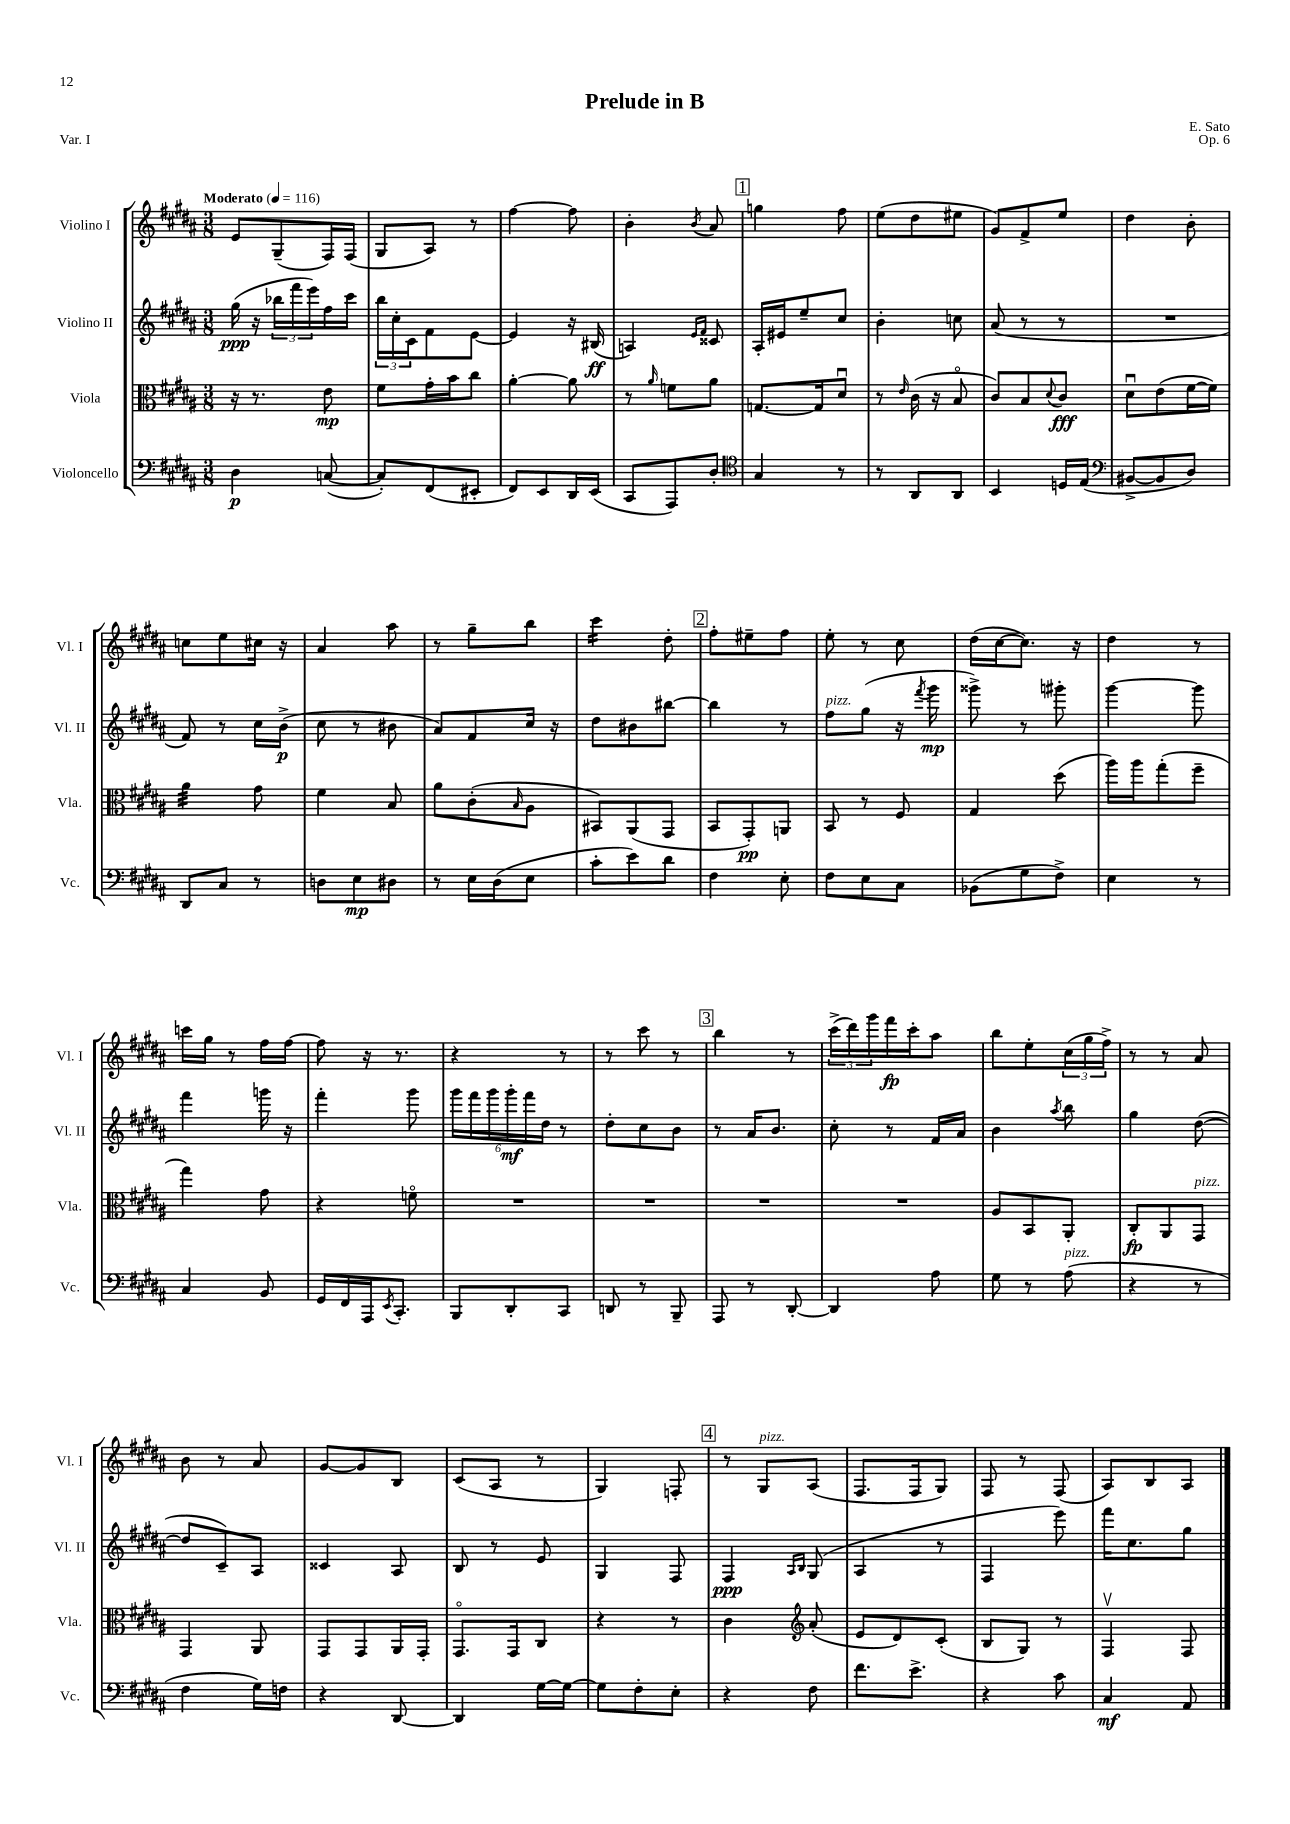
\header { title = "Prelude in B" composer = "E. Sato" opus = "Op. 6" piece = "Var. I" }
<<
\new StaffGroup <<
\new Staff = "s0" \with { instrumentName = "Violino I" shortInstrumentName = "Vl. I" } {
    \clef treble \key b \major \numericTimeSignature \time 3/8 \tempo "Moderato" 4 = 116
    e'8 gis8--( fis16) fis16( |
    gis8 ais8) r8 |
    fis''4~ fis''8 |
    b'4-. \acciaccatura { b'8 } ais'8 |
    \mark \markup { \box "1" } g''4 fis''8 |
    e''8( dis''8 eis''8 |
    gis'8) fis'8-> e''8 |
    dis''4 b'8-. |
    c''8 e''8 cis''16 r16 |
    ais'4 ais''8 |
    r8 gis''8-- b''8 |
    cis'''4:16 dis''8-. |
    \mark \markup { \box "2" } fis''8-. eis''8-- fis''8 |
    e''8-. r8 cis''8 |
    dis''16( cis''16~ cis''8.) r16 |
    dis''4 r8 |
    c'''16 gis''16 r8 fis''16 fis''16~ |
    fis''8 r16 r8. |
    r4 r8 |
    r8 cis'''8 r8 |
    \mark \markup { \box "3" } b''4 r8 |
    \tuplet 3/2 { cis'''16->( dis'''16) gis'''16 } fis'''16\fp cis'''16-. ais''8 |
    b''8 e''8-. \tuplet 3/2 { cis''16( gis''16 fis''16->) } |
    r8 r8 ais'8 |
    b'8 r8 ais'8 |
    gis'8~ gis'8 b8 |
    cis'8( ais8 r8 |
    gis4) f8-. |
    \mark \markup { \box "4" } r8 gis8^\markup { \italic "pizz." } ais8( |
    fis8. fis16 gis8) |
    fis8 r8 fis8( |
    ais8) b8 ais8 \bar "|." |
}
\new Staff = "s1" \with { instrumentName = "Violino II" shortInstrumentName = "Vl. II" } {
    \clef treble \key b \major \numericTimeSignature \time 3/8
    gis''16\ppp( r16 \tuplet 3/2 { bes''16 fis'''16 e'''16) } fis''16 cis'''16 |
    \tuplet 3/2 { b''16 cis''16-. cis'16 } fis'8 e'8~ |
    e'4 r16 bis16\ff( |
    a4) \grace { e'16 fis'16 } cisis'8 |
    \mark \markup { \box "1" } ais16-. eis'16 e''8-- cis''8 |
    b'4-. c''8 |
    ais'8( r8 r8 |
    R4. |
    fis'8) r8 cis''16 b'16->\p( |
    cis''8 r8 bis'8 |
    ais'8) fis'8 cis''16 r16 |
    dis''8 bis'8 bis''8~ |
    \mark \markup { \box "2" } bis''4 r8 |
    fis''8^\markup { \italic "pizz." } gis''8( r16 \acciaccatura { fis'''8 } gis'''16\mp |
    gisis'''8->) r8 gis'''8-. |
    gis'''4~ gis'''8 |
    fis'''4 g'''16 r16 |
    fis'''4-. gis'''8 |
    \tuplet 6/4 { gis'''16 fis'''16 gis'''16 gis'''16-.\mf fis'''16 dis''16 } r8 |
    dis''8-. cis''8 b'8 |
    \mark \markup { \box "3" } r8 ais'16 b'8. |
    cis''8-. r8 fis'16 ais'16 |
    b'4 \acciaccatura { ais''8 } b''8 |
    gis''4 dis''8~( |
    dis''8 cis'8--) ais8 |
    cisis'4 ais8 |
    b8 r8 e'8 |
    gis4 fis8 |
    \mark \markup { \box "4" } fis4\ppp \grace { ais16 b16 } gis8( |
    ais4 r8 |
    fis4 e'''8) |
    fis'''16 cis''8. gis''8 \bar "|." |
}
\new Staff = "s2" \with { instrumentName = "Viola" shortInstrumentName = "Vla." } {
    \clef alto \key b \major \numericTimeSignature \time 3/8
    r16 r8. e'8\mp |
    fis'8 gis'16-. b'16 cis''8 |
    ais'4~-. ais'8 |
    r8 \grace { ais'16 } f'8 ais'8 |
    \mark \markup { \box "1" } g8.~ g16 dis'8\downbow |
    r8 \grace { e'16 } cis'16( r16 b8\flageolet |
    cis'8) b8 \appoggiatura { dis'8 } cis'8\fff |
    dis'8\downbow e'8( fis'16~ fis'16) |
    ais'4:32 gis'8 |
    fis'4 b8 |
    ais'8 cis'8-.( \grace { b16 } ais8 |
    bis,8) ais,8( gis,8 |
    \mark \markup { \box "2" } b,8 gis,8-.\pp) a,8 |
    b,8 r8 fis8 |
    gis4 dis''8( |
    ais''16) ais''16 gis''8-.( fis''8-- |
    gis''4) gis'8 |
    r4 f'8\flageolet |
    R4. |
    R4. |
    \mark \markup { \box "3" } R4. |
    R4. |
    ais8 b,8 ais,8-. |
    cis8-.\fp ais,8 gis,8^\markup { \italic "pizz." } |
    gis,4 ais,8 |
    gis,8 gis,8 ais,16 gis,16-. |
    gis,8.\flageolet gis,16 cis8 |
    r4 r8 |
    \mark \markup { \box "4" } cis'4 \clef treble ais'8-.( |
    e'8 dis'8) cis'8-.( |
    b8 gis8) r8 |
    fis4\upbow fis8 \bar "|." |
}
\new Staff = "s3" \with { instrumentName = "Violoncello" shortInstrumentName = "Vc." } {
    \clef bass \key b \major \numericTimeSignature \time 3/8
    dis4\p c8~( |
    c8-.) fis,8( eis,8-. |
    fis,8) e,8 dis,16 e,16( |
    cis,8 ais,,8) dis8-. |
    \mark \markup { \box "1" } \clef tenor gis4 r8 |
    r8 ais,8 ais,8 |
    b,4 d16 e16( |
    \clef bass bis,8~-> bis,8 dis8) |
    dis,8 cis8 r8 |
    d8 e8\mp dis8 |
    r8 e16 dis16( e8 |
    cis'8-. e'8) dis'8 |
    \mark \markup { \box "2" } fis4 e8-. |
    fis8 e8 cis8 |
    bes,8( gis8 fis8->) |
    e4 r8 |
    cis4 b,8 |
    gis,16 fis,16 ais,,16 \acciaccatura { e,8 } cis,8.-. |
    b,,8 dis,8-. cis,8 |
    d,8 r8 b,,8-- |
    \mark \markup { \box "3" } ais,,8 r8 dis,8~-. |
    dis,4 ais8 |
    gis8 r8 ais8^\markup { \italic "pizz." }( |
    r4 r8 |
    fis4 gis16) f16 |
    r4 dis,8~ |
    dis,4 gis16~ gis16~ |
    gis8 fis8-. e8-. |
    \mark \markup { \box "4" } r4 fis8 |
    fis'8. e'8.-> |
    r4 cis'8 |
    cis4\mf ais,8 \bar "|." |
}
>>
>>
\layout { \context { \Score \remove "Bar_number_engraver" } }
